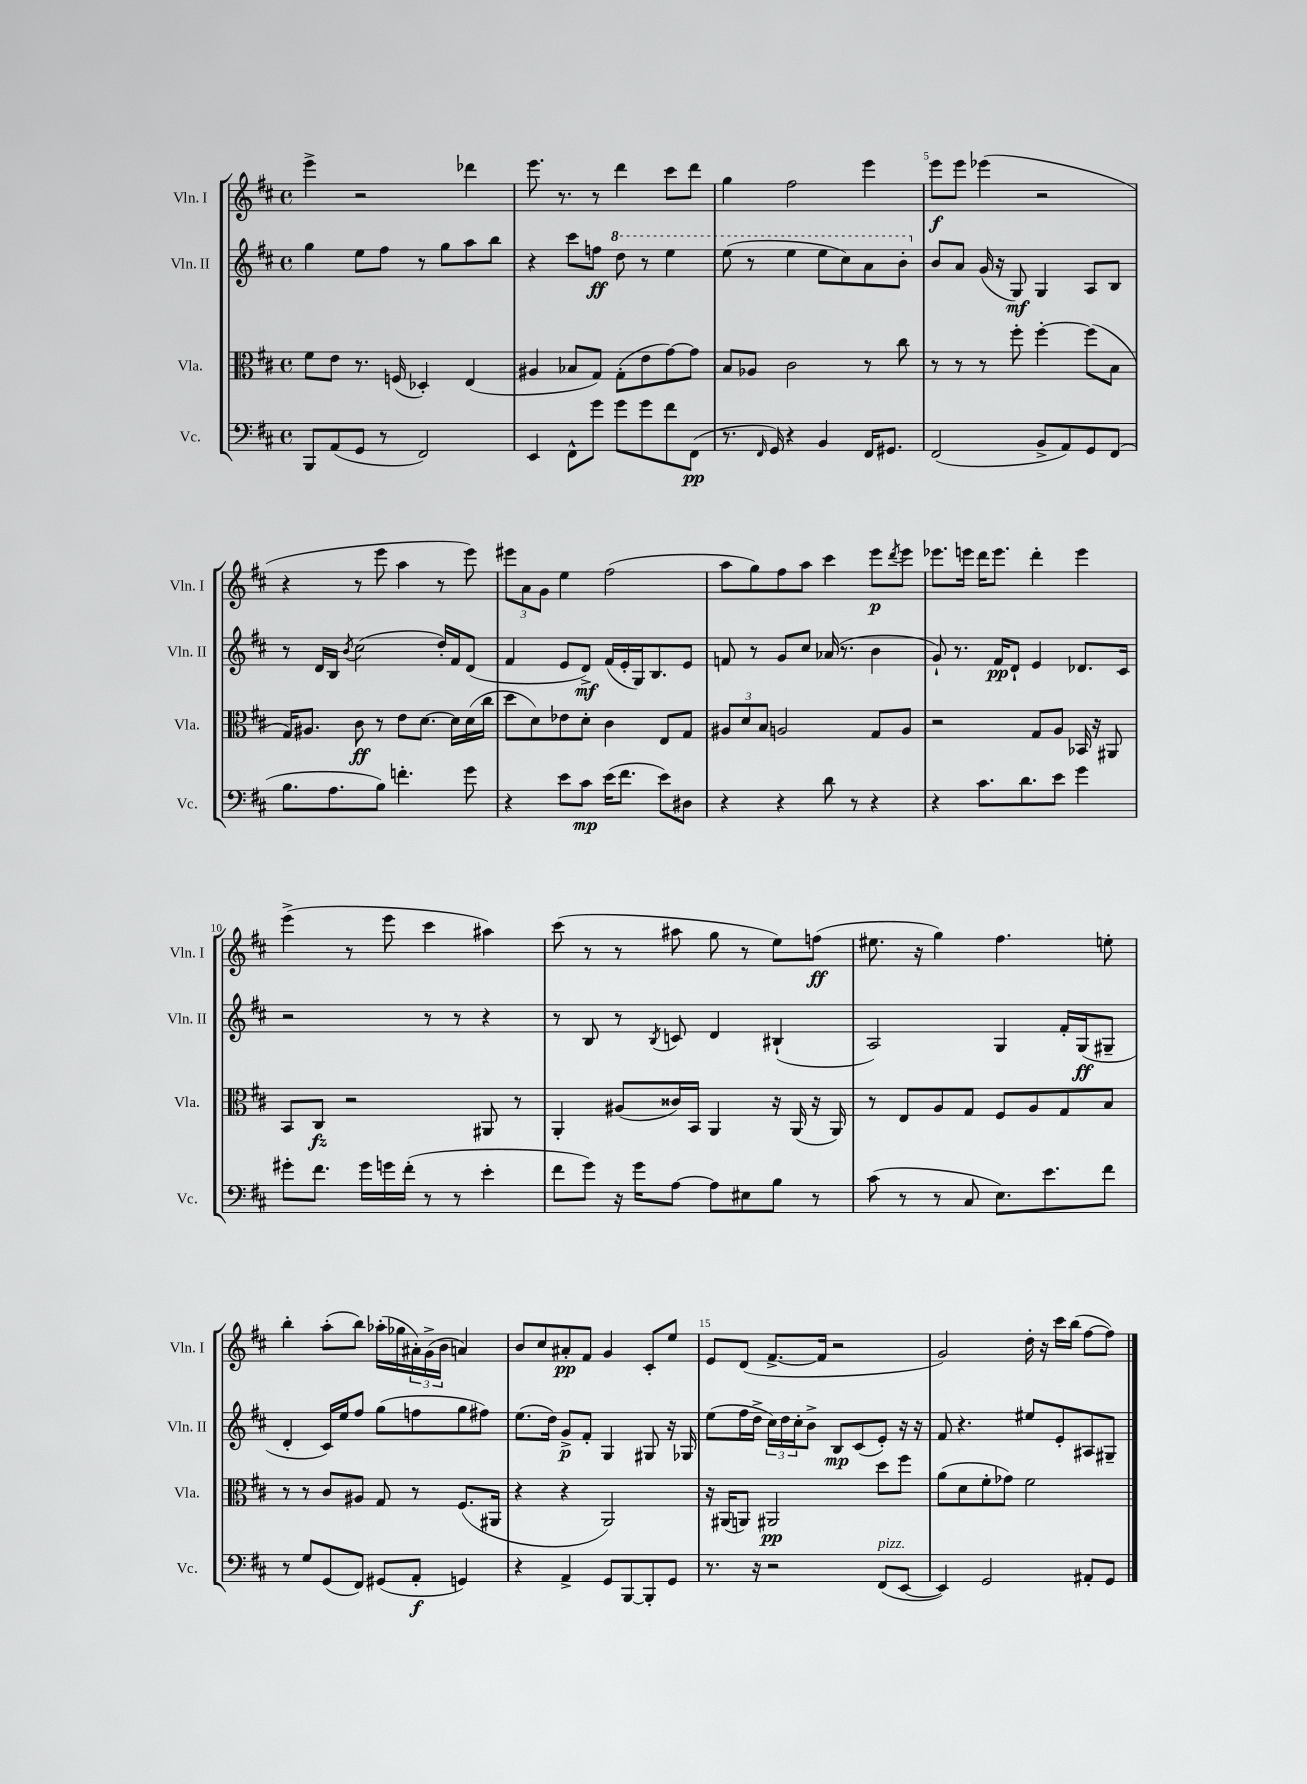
<<
\new StaffGroup <<
\new Staff = "s0" \with { instrumentName = "Vln. I" shortInstrumentName = "Vln. I" } {
    \clef treble \key d \major \defaultTimeSignature \time 4/4
    e'''4-> r2 des'''4 |
    e'''8. r8. r8 d'''4 cis'''8 d'''8 |
    g''4 fis''2 e'''4 |
    e'''8\f e'''8 ees'''4( r2 |
    r4 r8 e'''8 a''4 r8 e'''8) |
    \tuplet 3/2 { eis'''8 a'8 g'8 } e''4 fis''2( |
    a''8 g''8) fis''8 a''8 cis'''4 e'''8\p \acciaccatura { d'''8 } e'''8 |
    ees'''8. e'''16 d'''16 e'''8. d'''4-. e'''4 |
    e'''4->( r8 e'''8 cis'''4 ais''4) |
    cis'''8( r8 r8 ais''8 g''8 r8 e''8) f''8\ff( |
    eis''8. r16 g''4) fis''4. e''8-. |
    b''4-. a''8-.( b''8) aes''16-.( ges''16 \tuplet 3/2 { ais'16-.) g'16->( b'16 } a'4) |
    b'8 cis''8 ais'8-.\pp fis'8 g'4 cis'8-. e''8 |
    e'8 d'8( fis'8.~-> fis'16 r2 |
    g'2) d''16-. r16 cis'''16 b''16( fis''8~ fis''8) \bar "|." |
}
\new Staff = "s1" \with { instrumentName = "Vln. II" shortInstrumentName = "Vln. II" } {
    \clef treble \key d \major \defaultTimeSignature \time 4/4
    g''4 e''8 fis''8 r8 g''8 a''8 b''8 |
    r4 cis'''8 f''8\ff \ottava #1 d'''8 r8 e'''4 |
    e'''8( r8 e'''4 e'''8 cis'''8) a''8 b''8-. \ottava #0 |
    b'8 a'8 g'16( r16 g8\mf) g4 a8 b8 |
    r8 d'16 b16 \acciaccatura { b'8 } cis''2( d''16-.) fis'16 d'8( |
    fis'4 e'8 d'8->\mf) fis'16( e'16-. g16) b8. e'8 |
    f'8 r8 g'8 cis''8 aes'16( r8. b'4 |
    g'8-!) r8. fis'16\pp d'8-! e'4 des'8. cis'16 |
    r2 r8 r8 r4 |
    r8 b8 r8 \acciaccatura { b8 } c'8 d'4 bis4-!( |
    a2) g4 fis'16-. g16\ff( gis8-- |
    d'4-. cis'16) e''16 fis''8 g''8( f''8 g''8 fis''8) |
    e''8.( d''16) g'8->\p fis'8-. g4 gis8 r16 ges16 |
    e''8( fis''16 d''16-> \tuplet 3/2 { cis''16) d''16 cis''16-. } b'8-> b8\mp cis'8( e'8-.) r16 r16 |
    fis'8 r4. eis''8 e'8-. ais8 gis8-- \bar "|." |
}
\new Staff = "s2" \with { instrumentName = "Vla." shortInstrumentName = "Vla." } {
    \clef alto \key d \major \defaultTimeSignature \time 4/4
    fis'8 e'8 r8. f16( des4-.) e4( |
    ais4 bes8 g8) g8-.( e'8 g'8~) g'8 |
    b8 aes8 cis'2 r8 cis''8 |
    r8 r8 r8 fis''8-. fis''4~-. fis''8( b8 |
    g16) ais8. cis'8\ff r8 e'8 d'8.~ d'16 d'16( cis''16 |
    d''8 d'8) ees'8 d'8-. cis'4 e8 g8 |
    \tuplet 3/2 { ais8 d'8 b8 } a2 g8 a8 |
    r2 g8 a8 bes,16 r16 ais,8 |
    b,8 cis8\fz r2 ais,8 r8 |
    a,4-. ais8( cisis'16) b,16 a,4 r16 a,16( r16 a,16) |
    r8 e8 a8 g8 fis8 a8 g8 b8 |
    r8 r8 cis'8 ais8 g8 r8 fis8.( ais,16 |
    r4 r4 a,2) |
    r16 ais,16( a,8) ais,2\pp d''8 fis''8 |
    a'8( d'8 fis'8-. ges'8) fis'2 \bar "|." |
}
\new Staff = "s3" \with { instrumentName = "Vc." shortInstrumentName = "Vc." } {
    \clef bass \key d \major \defaultTimeSignature \time 4/4
    b,,8 a,8( g,8 r8 fis,2) |
    e,4 fis,8-^ g'8 g'8 g'8 fis'8 fis,8\pp( |
    r8. \grace { fis,16 } g,16) r4 b,4 fis,16 gis,8. |
    fis,2( b,8-> a,8) g,8 fis,8( |
    b8. a8. b8) f'4.-. g'8 |
    r4 e'8 cis'8\mp e'16( fis'8. e'8) dis8 |
    r4 r4 d'8 r8 r4 |
    r4 cis'8. d'8. e'8 g'4 |
    gis'8-. fis'8. gis'16 g'16 fis'16-.( r8 r8 e'4-. |
    fis'8 g'8) r16 g'16 a8~ a8 eis8 b8 r8 |
    cis'8( r8 r8 cis8 e8.) e'8. fis'8 |
    r8 g8 g,8( fis,8) gis,8( a,8-.\f g,4) |
    r4 a,4-> g,8 b,,8~ b,,8-. g,8 |
    r8. r16 r2 fis,8^\markup { \italic "pizz." }( e,8~ |
    e,4) g,2 ais,8-. g,8 \bar "|." |
}
>>
>>
\layout { \context { \Score currentBarNumber = #2 \override BarNumber.break-visibility = ##(#f #t #t) barNumberVisibility = #(every-nth-bar-number-visible 5) } }
